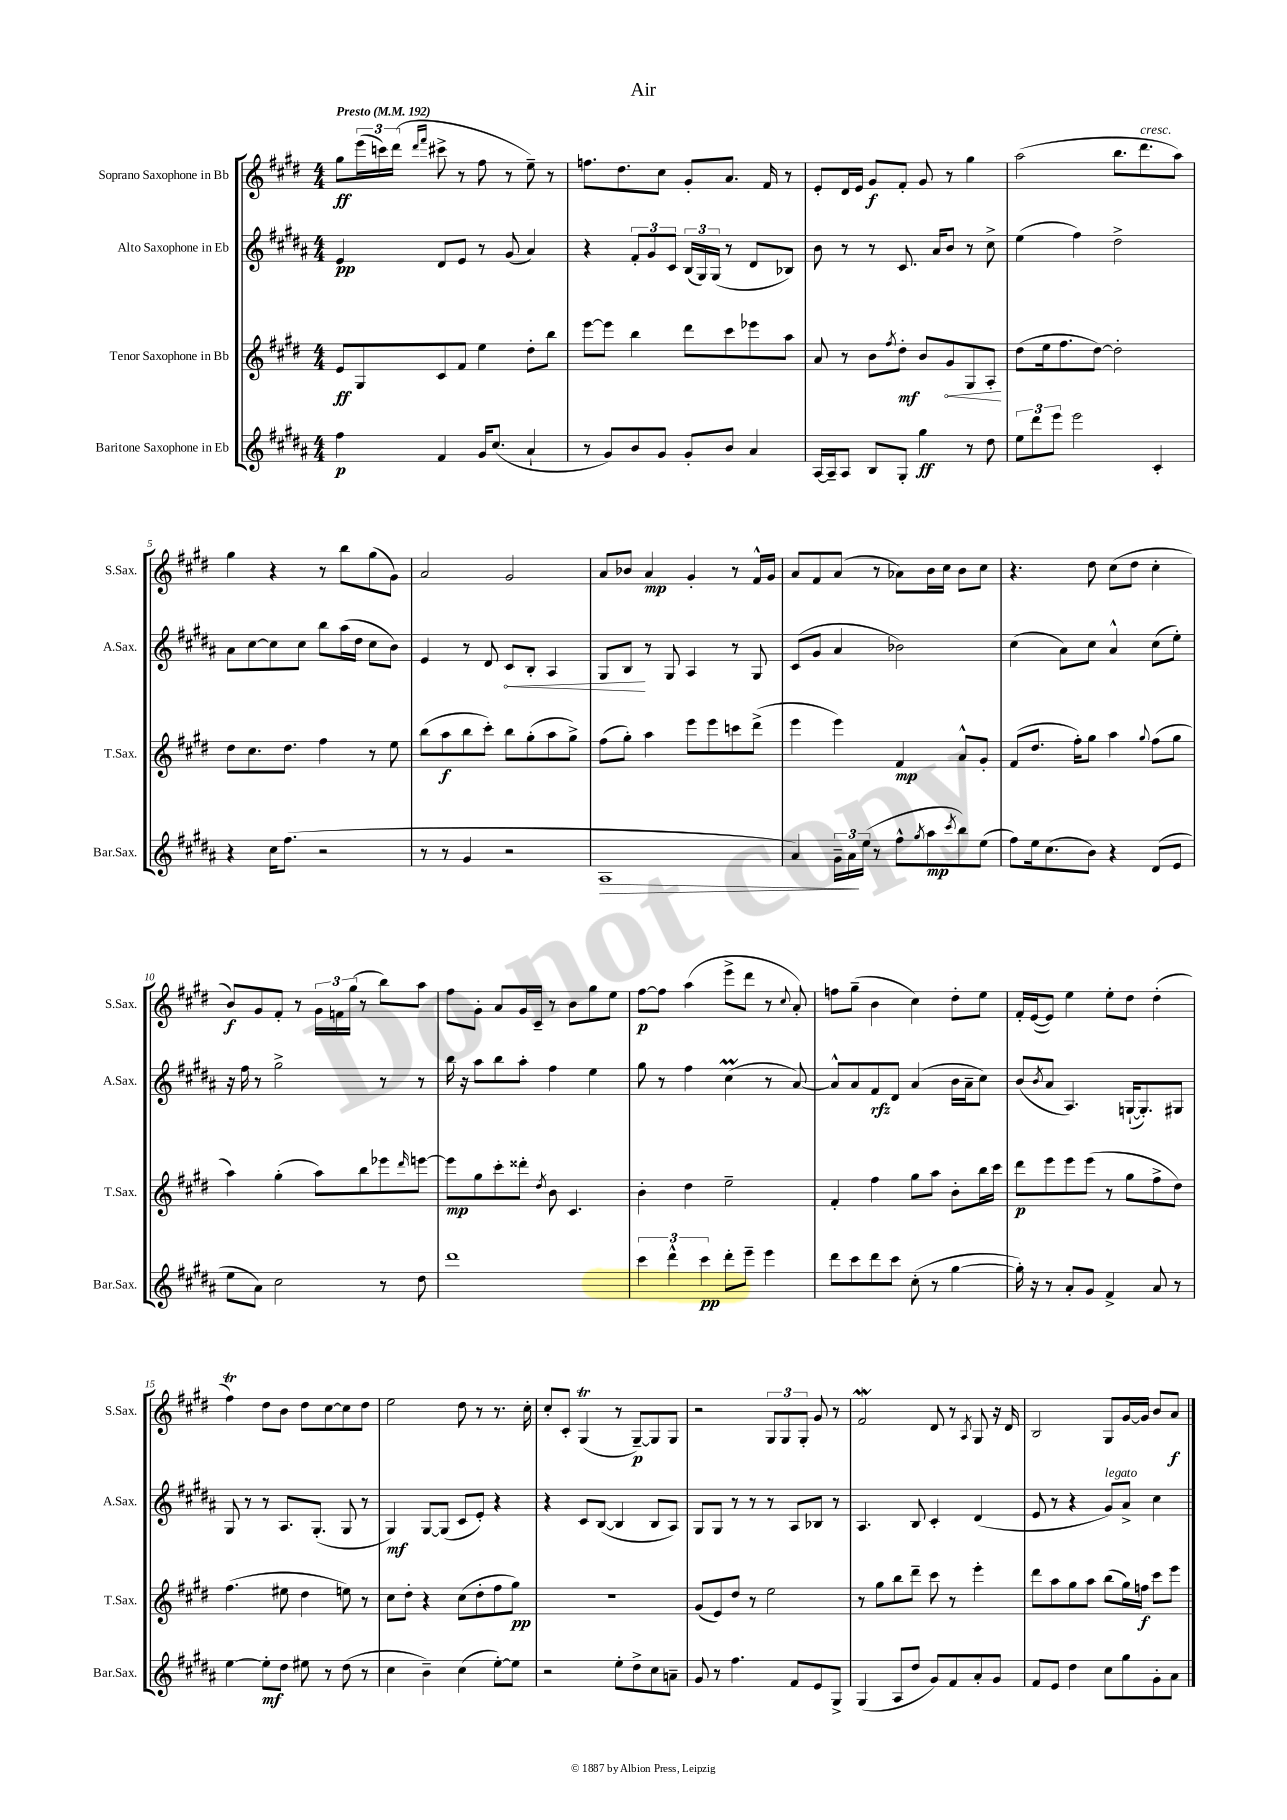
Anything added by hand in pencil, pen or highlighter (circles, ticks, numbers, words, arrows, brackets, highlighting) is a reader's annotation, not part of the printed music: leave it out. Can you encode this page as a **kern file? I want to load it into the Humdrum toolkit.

**kern	**kern	**kern	**kern
*staff4	*staff3	*staff2	*staff1
*clefG2	*clefG2	*clefG2	*clefG2
*k[f#c#g#d#a#]	*k[f#c#g#d#]	*k[f#c#g#d#a#]	*k[f#c#g#d#]
*M4/4	*M4/4	*M4/4	*M4/4
*MM192	*MM192	*MM192	*MM192
4ff#\	8e/L	4e/	8gg#\L
.	8G#/	.	(24eee\L
.	.	.	24ccc\)
.	.	.	(24ddd#\JJ
.	.	.	16qqddd#/LL
.	.	.	16qqfff#/JJ
4f#/	8c#/	8d#/L	8ccc#^\
.	8f#/J	8e/J	8r
16g#/LK	4ee\	8r	8ff#\
(8.cc#/J	.	.	.
.	.	(8g#/	8r
4a#`/	8dd#'\L	4a#/)	8ee~\)
.	8bb\J	.	8r
=	=	=	=
8r	[8eee\L	4r	8.ff\L
8g#/L)	8eee\]J	.	.
.	.	.	8.dd#\
8b/	4bb\	12f#'/L	.
.	.	12g#/	.
8g#/J	.	.	8cc#\J
.	.	12c#/J	.
8g#'/L	8ddd#\L	(24B/LL	8g#'/L
.	.	24G#/)	.
.	.	(24G#/JJ	.
8b/J	8ccc#\	8r	8.a/J
4a#/	8eee-\	8d#/L	.
.	.	.	16f#/
.	8aa\J	8B-/J)	8r
=	=	=	=
[16A#/LL	8a/	8b\	8e'/L
16A#~/]J	.	.	.
8A#/J	8r	8r	16d#/L
.	.	.	16e/JJ
8B/L	8b\L	8r	8g#/L
.	8qff#/	.	.
8G#'/J	8dd#'\J	8.c#/	8f#'/J
4gg#\	8b/L	.	8g#/
.	.	16a#/LK	.
.	8g#/	8b/J	8r
8r	8G#/	8r	4gg#\
8dd#\	8A'/J	8cc#^\	.
=	=	=	=
12ee\L	(8dd#\L	(4ee\	(2aa\
12ddd#\	.	.	.
.	16ee\k	.	.
12eee\J	.	.	.
.	8.ff#\	.	.
2eee\	.	4ff#\)	.
.	[8dd#\J)	.	.
.	2dd#'\]	2dd#^\	8.bb\L
.	.	.	8.ddd#\
4c#'/	.	.	.
.	.	.	8aa\J)
=	=	=	=
4r	8dd#\L	8a#\L	4gg#\
.	8.cc#\	[8cc#\	.
16cc#\LK	.	8cc#\]	4r
(8.ff#\J	8.dd#\J	.	.
.	.	8cc#\J	.
2r	4ff#\	8bb\L	8r
.	.	(16aa#\L	8bb\L
.	.	16dd#\JJ	.
.	8r	8cc#\L	(8gg#\
.	8ee\	8b\J)	8g#\J)
=	=	=	=
8r	(8bb\L	4e/	2a/
8r	8aa\	.	.
4g#/	8bb\	8r	.
.	8ccc#'\J)	8d#/	.
2r	8bb\L	8c#/L	2g#/
.	(8gg#'\	8B'/J	.
.	8aa\	4A#/	.
.	8gg#^\J)	.	.
=	=	=	=
1A#	(8ff#\L	8G#/L	8a/L
.	8gg#'\J)	8B/J	8b-/J
.	4aa\	8r	4a/
.	.	8G#/	.
.	8eee\L	4A#/	4g#'/
.	8eee\	.	.
.	8ccc\	8r	8r
.	(8ddd#^\J	8G#/	16f#^^/LL
.	.	.	16g#/JJ
=	=	=	=
4a#/)	4eee\	(8c#/L	8a/L
.	.	8g#/J	8f#/
24g#~\LL	4eee\)	4a#/	(8a/J
24a#\	.	.	.
(24ee\JJ	.	.	.
8r	.	.	8r
8ff#^^\L	4f#/	2b-\)	8a-\L)
8qgg#/	.	.	.
8aa#\	.	.	16b\L
.	.	.	16cc#\JJ
8qccc#/	.	.	.
8bb\)	8a^^/L	.	8b\L
(8ee\J	8g#'/J	.	8cc#\J
=	=	=	=
8ff#\L)	(8f#/L	(4cc#\	4.r
16ee\k	8.dd#/J	.	.
(8.cc#\	.	.	.
.	.	8a#\L)	.
.	16ff#'\LK)	.	.
8b\J)	8gg#\J	8cc#\J	8dd#\
4r	4aa\	4a#^^/	(8cc#\L
.	.	.	8dd#\J
.	8qqgg#/	.	.
(8d#/L	(8ff#\L	(8cc#\L	4cc#'\
8e/J	8gg#\J	8ee'\J)	.
=	=	=	=
8ee\L	4aa\)	16r	8b/L)
.	.	16ff#\	.
8a#\J)	.	8r	8g#/
2cc#\	(4gg#'\	2gg#^\	8f#'/J
.	.	.	8r
.	8aa\L)	.	24g#\LL
.	.	.	24f\
.	.	.	(24gg#\JJ
.	8bb\	.	8r
8r	8eee-\	8r	8bb\L)
.	16qqddd#/	.	.
8dd#\	[8eee\J	8r	8aa\J
=	=	=	=
1ddd#	8eee\]L	16bb\	8ff#\L
.	.	16r	.
.	8gg#\	8aa#\L	8g#'\J
.	8ccc#'\	8bb\	8a/L
.	8ddd##'\J	8aa#'\J	16g#/L
.	.	.	16c#~/JJ
.	8qdd#/	.	.
.	8b\	4ff#\	8r
.	4.c#/	.	8b\L
.	.	4ee\	8gg#\
.	.	.	8ee\J
=	=	=	=
6ccc#\	4b'\	8gg#\	[8ff#\L
.	.	8r	8ff#\]J
6ddd#^^\	.	.	.
.	4dd#\	4ff#\	(4aa\
6ccc#\	.	.	.
8ddd#'\L	2ee~\	(4cc#\	8eee^\L
8eee~\J	.	.	8ddd#\J
4eee\	.	8r	8r
.	.	.	8qqcc#/
.	.	[8a#/)	8a'/)
=	=	=	=
8ddd#\L	4f#'/	8a#^^/]L	8ff\L
8ccc#\	.	8a#/	(8gg#~\J
8ddd#\	4ff#\	8f#/	4b\
8ccc#\J	.	8d#/J	.
(8cc#'\	8gg#\L	(4a#/	4cc#\)
8r	8aa\J	.	.
[4gg#\	8b'\L	16b\LL	8dd#'\L
.	.	16a#~\J	.
.	16bb\L	8cc#\J)	8ee\J
.	16ccc#\JJ	.	.
=	=	=	=
16gg#'\])	8ddd#\L	(8b/L	16f#'/LL
16r	.	.	([16e/J
.	.	8qb/	.
8r	8eee\	8a#/J	8e/]J)
8a#'/L	8eee\	4.A#/)	4ee\
8g#/J	(8eee\J	.	.
4f#^/	8r	.	8ee'\L
.	8gg#\L	([16G`/LK	8dd#\J
.	.	8.G'/])	.
8a#/	8ff#^\	.	(4dd#'\
8r	8dd#\J)	8G#/J	.
=	=	=	=
[4ee\	(4.ff#\	8G#/	4ff#\)
.	.	8r	.
8ee'\]L	.	8r	8dd#\L
8dd#\J	8ee#\	8.A#/L	8b\J
8ee#\	4dd#\	.	8dd#\L
.	.	(8.G#'/J	.
8r	.	.	[8cc#\
(8dd#\	8ee\)	8G#/	8cc#\]
8r	8r	8r	8dd#\J
=	=	=	=
4cc#\	8cc#\L	4G#/)	2ee\
.	8dd#'\J	.	.
4b~\)	4r	[8G#/L	.
.	.	(8G#/]J	.
(4cc#\	(8cc#\L	8c#/L	8dd#\
.	8dd#'\	8e'/J)	8r
[8ee'\L)	8ff#\	4r	8.r
8ee\]J	8gg#\J)	.	.
.	.	.	16cc#'\
=	=	=	=
2r	1r	4r	8cc#'/L
.	.	.	8c#'/J
.	.	8c#/L	(4G#/
.	.	([8B/J	.
8ee'\L	.	4B/]	8r
8dd#^\	.	.	[8G#~/L)
8cc#\	.	8B/L	8G#/]
8a~\J	.	8A#/J)	8G#/J
=	=	=	=
8g#/	(8g#/L	8G#/L	2r
8r	8e/)	8G#/J	.
4.ff#\	8dd#/J	8r	.
.	8r	8r	.
.	2ee\	8r	12G#/L
.	.	.	12G#/
8f#/L	.	8A#/L	.
.	.	.	12G#'/J
8e/	.	8B-/J	8g#/
8G#^/J	.	8r	8r
=	=	=	=
(4G#/	8r	4.A#/	2f#/
.	8gg#\L	.	.
8A#/L	8bb\	.	.
8dd#/J	8ddd#~\J	8B/	.
8g#/L)	8ccc#\	4c#'/	8d#/
8f#/	8r	.	8r
.	.	.	8qA/
8a#'/	4eee'\	(4d#/	8G#/
8g#/J	.	.	16r
.	.	.	16d#/
=	=	=	=
8f#/L	8ddd#\L	8e/	2B/
8e/J	8aa\	8r	.
4dd#\	8gg#\	4r	.
.	8aa\J	.	.
8cc#\L	(8bb\L	8g#/L)	8G#/L
8gg#\	16gg#\L)	8a#^/J	[16g#/L
.	16ff\JJ	.	16g#/]JJ
8g#'\	8ccc#\L	4cc#\	8b/L
8a#\J	8eee\J	.	8a/J
==	==	==	==
*-	*-	*-	*-
